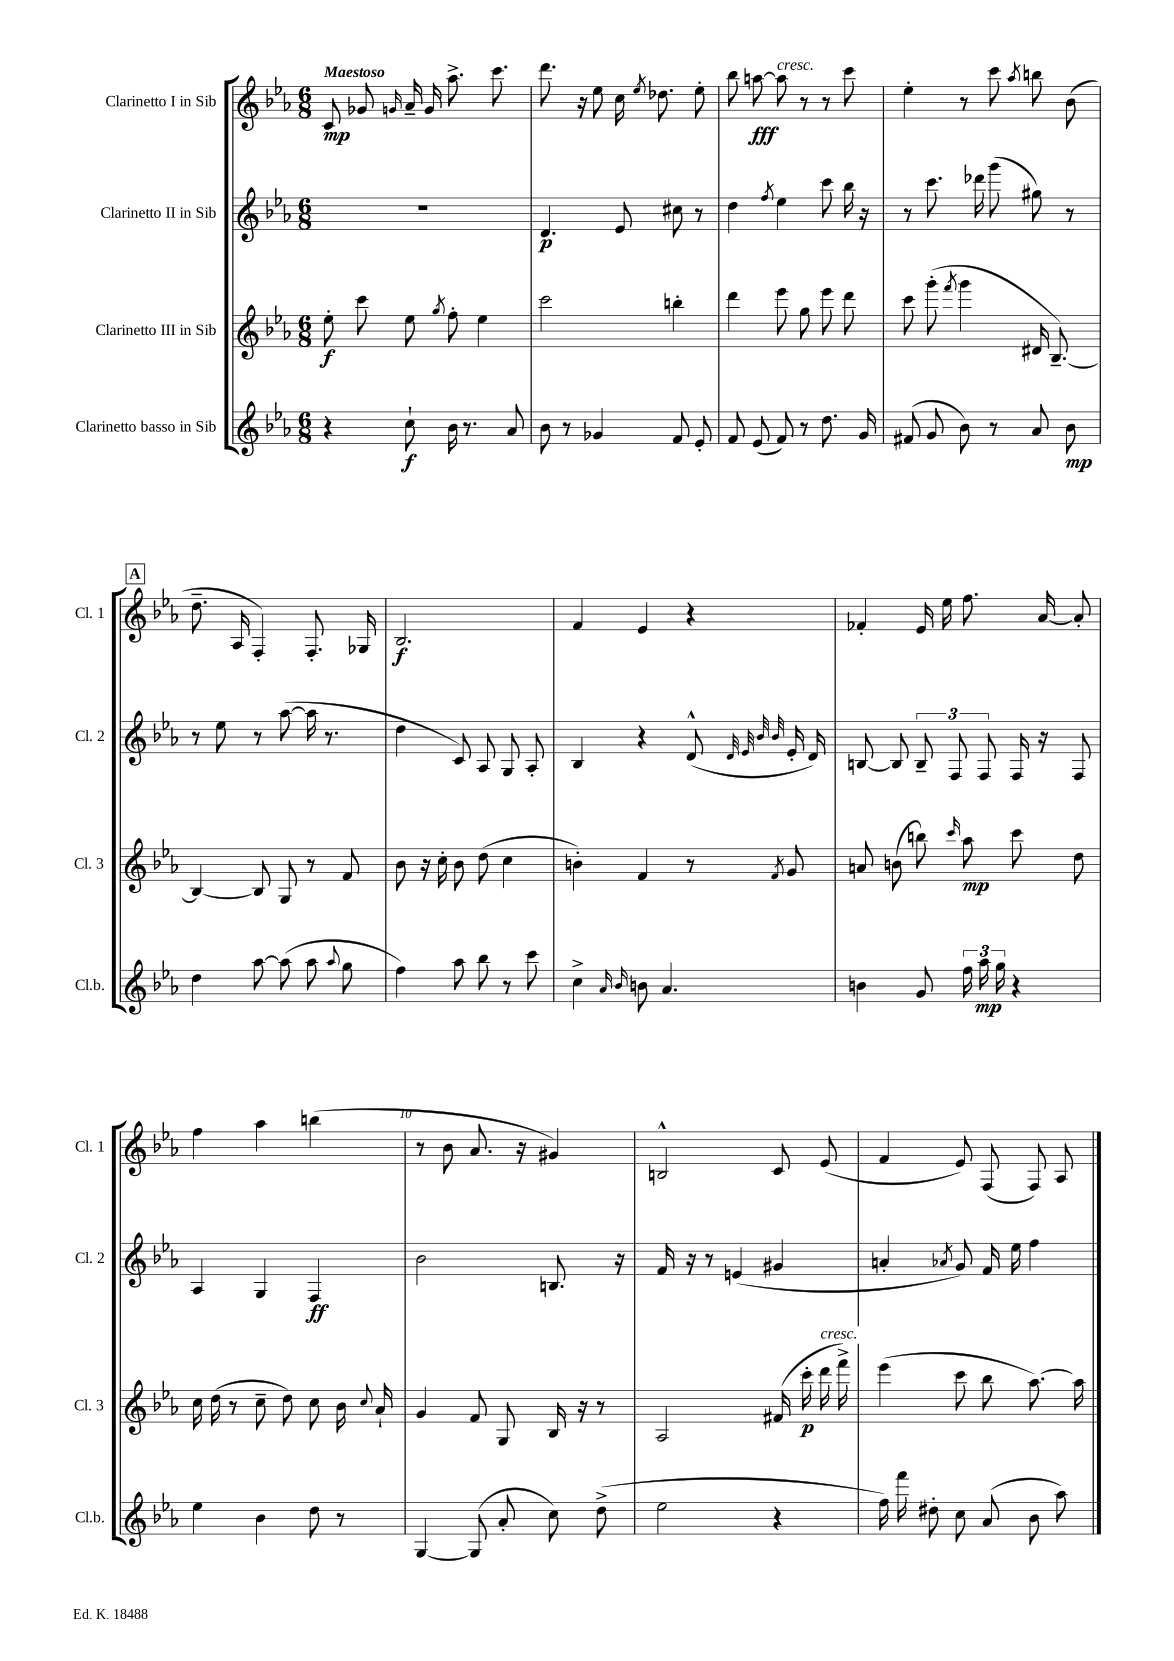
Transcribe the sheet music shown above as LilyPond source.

<<
\new StaffGroup <<
\new Staff = "s0" \with { instrumentName = "Clarinetto I in Sib" shortInstrumentName = "Cl. 1" } {
    \clef treble \key ees \major \numericTimeSignature \time 6/8 \tempo "Maestoso"
    \autoBeamOff c'8\mp ges'8 \grace { g'16 } aes'16-- g'16 aes''8.-> c'''8. |
    d'''8. r16 ees''8 c''16 \acciaccatura { ees''8 } des''8. ees''8-. |
    bes''8 a''8~\fff a''8^\markup { \italic "cresc." } r8 r8 c'''8 |
    ees''4-. r8 c'''8 \acciaccatura { aes''8 } b''8 bes'8( |
    \mark \markup { \box "A" } d''8.-- aes16 f4-.) f8.-. ges16 |
    bes2.\f |
    f'4 ees'4 r4 |
    fes'4-. ees'16 ees''16 f''8. aes'16~ aes'8-. |
    f''4 aes''4 b''4( |
    r8 bes'8 aes'8. r16 gis'4) |
    b2-^ c'8 ees'8( |
    f'4 ees'8) f8( f8) aes8 \bar "|." |
}
\new Staff = "s1" \with { instrumentName = "Clarinetto II in Sib" shortInstrumentName = "Cl. 2" } {
    \clef treble \key ees \major \numericTimeSignature \time 6/8
    \autoBeamOff R2. |
    d'4.\p ees'8 cis''8 r8 |
    d''4 \acciaccatura { f''8 } ees''4 c'''8 bes''16 r16 |
    r8 c'''8. des'''16 g'''8( gis''8) r8 |
    \mark \markup { \box "A" } r8 ees''8 r8 aes''8~( aes''16 r8. |
    d''4 c'8) aes8 g8 aes8-. |
    bes4 r4 d'8-^( \grace { d'32 ees'32 bes'32 bes'32 } ees'16-. d'16) |
    b8~ b8 \tuplet 3/2 { b8-- f8 f8 } f16 r16 f8 |
    aes4 g4 f4\ff |
    bes'2 b8. r16 |
    f'16 r16 r8 e'4( gis'4 |
    a'4-. \acciaccatura { aes'8 } g'8) f'16 ees''16 f''4 \bar "|." |
}
\new Staff = "s2" \with { instrumentName = "Clarinetto III in Sib" shortInstrumentName = "Cl. 3" } {
    \clef treble \key ees \major \numericTimeSignature \time 6/8
    \autoBeamOff ees''8-.\f c'''8 ees''8 \acciaccatura { g''8 } f''8-. ees''4 |
    c'''2 b''4-. |
    d'''4 ees'''8 g''8 ees'''8 d'''8 |
    c'''8 g'''8-.( \acciaccatura { f'''8 } g'''4 dis'16 bes8.~--) |
    \mark \markup { \box "A" } bes4~ bes8 g8 r8 f'8 |
    bes'8 r16 c''16-. bes'8 d''8( c''4 |
    b'4-.) f'4 r8 \acciaccatura { f'8 } g'8 |
    a'8 b'8( b''8) \grace { c'''16 } aes''8\mp c'''8 d''8 |
    c''16 d''16( r8 c''8-- d''8) c''8 bes'16 \appoggiatura { c''8 } aes'16-! |
    g'4 f'8 g8 bes16 r16 r8 |
    aes2 fis'16( c'''16-.\p d'''16^\markup { \italic "cresc." } f'''16->) |
    ees'''4( c'''8 bes''8 aes''8.~) aes''16 \bar "|." |
}
\new Staff = "s3" \with { instrumentName = "Clarinetto basso in Sib" shortInstrumentName = "Cl.b." } {
    \clef treble \key ees \major \numericTimeSignature \time 6/8
    \autoBeamOff r4 c''8-!\f bes'16 r8. aes'8 |
    bes'8 r8 ges'4 f'8 ees'8-. |
    f'8 ees'8( f'8) r8 d''8. g'16 |
    fis'8( g'8 bes'8) r8 aes'8 bes'8\mp |
    \mark \markup { \box "A" } d''4 aes''8~ aes''8( aes''8 \appoggiatura { aes''8 } g''8 |
    f''4) aes''8 bes''8 r8 c'''8 |
    c''4-> \grace { aes'16 bes'16 } b'8 aes'4. |
    b'4 g'8 \tuplet 3/2 { f''16 aes''16\mp g''16 } r4 |
    ees''4 bes'4 d''8 r8 |
    g4~ g8( aes'8-. c''8) d''8->( |
    ees''2 r4 |
    f''16) f'''16 dis''8-. c''8 aes'8( bes'8 aes''8) \bar "|." |
}
>>
>>
\layout { \context { \Score \override BarNumber.break-visibility = ##(#f #t #t) barNumberVisibility = #(every-nth-bar-number-visible 5) } }
